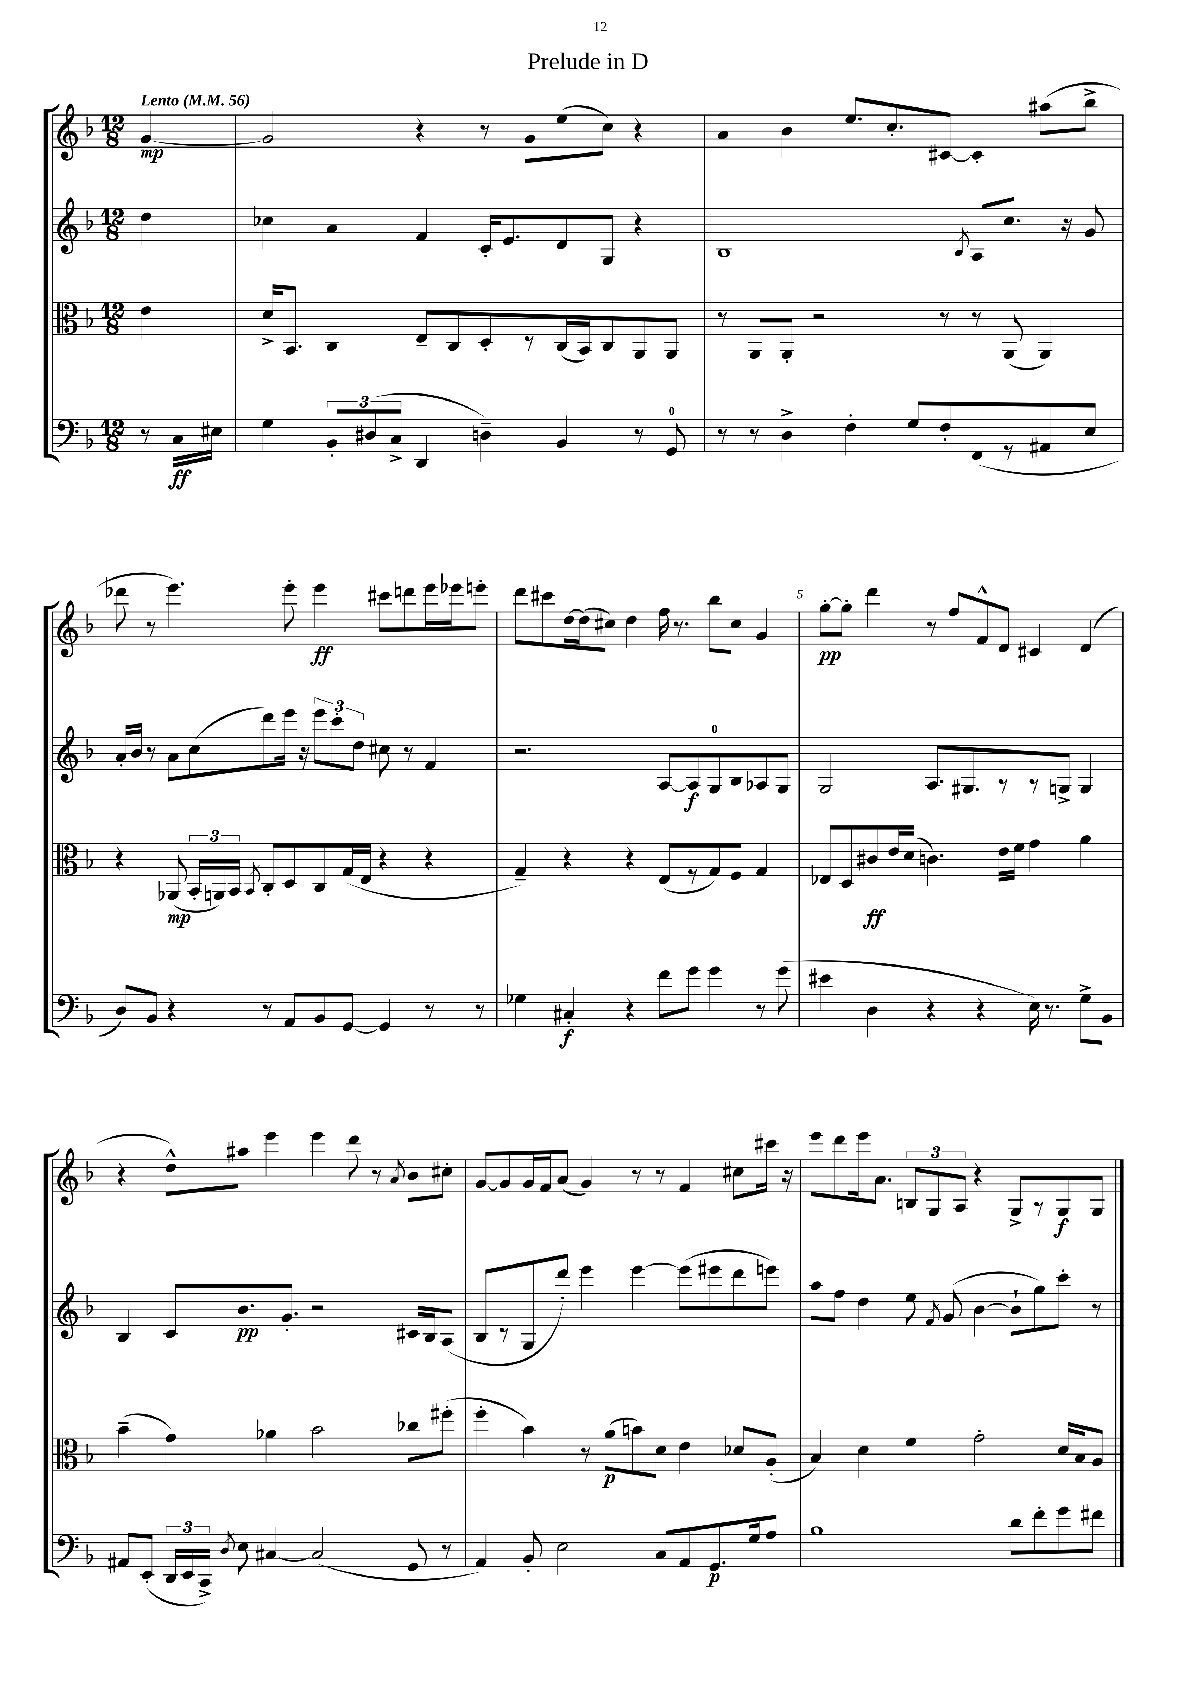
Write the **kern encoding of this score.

**kern	**dynam	**kern	**dynam	**kern	**dynam	**kern	**dynam
*part4	*part4	*part3	*part3	*part2	*part2	*part1	*part1
*staff4	*staff4	*staff3	*staff3	*staff2	*staff2	*staff1	*staff1
*clefF4	*	*clefC3	*	*clefG2	*	*clefG2	*
*k[b-]	*	*k[b-]	*	*k[b-]	*	*k[b-]	*
*M12/8	*	*M12/8	*	*M12/8	*	*M12/8	*
*MM56	*	*MM56	*	*MM56	*	*MM56	*
=	=	=	=	=	=	=	=
!	!	!	!	!	!	!LO:TX:a:B:t=Lento	!
8r	.	4e\	.	4dd\	.	[4g/	mp
16C\LL	ff	.	.	.	.	.	.
16E#X\JJ	.	.	.	.	.	.	.
=1	=1	=1	=1	=1	=1	=1	=1
4G\	.	16d^/KL	.	4cc-X\	.	2g/]	.
.	.	8.BB-/J	.	.	.	.	.
12BB-'/L	.	4C/	.	4a/	.	.	.
(12D#X/	.	.	.	.	.	.	.
12C^/J	.	.	.	.	.	.	.
4DD/	.	8E~/L	.	4f/	.	4r	.
.	.	8C/	.	.	.	.	.
4Dn~\)	.	8D'/	.	16c'/KL	.	8r	.
.	.	.	.	8.e/	.	.	.
.	.	8r	.	.	.	8g\L	.
4BB-/	.	(16C/L	.	8d/	.	(8ee\	.
.	.	16BB-/J)	.	.	.	.	.
.	.	8C/	.	8G/J	.	8cc\J)	.
8r	.	8AA/	.	4r	.	4r	.
8GG/	.	8AA/J	.	.	.	.	.
=2	=2	=2	=2	=2	=2	=2	=2
8r	.	8r	.	1B-	.	4a/	.
8r	.	8AA/L	.	.	.	.	.
4D^\	.	8AA'/J	.	.	.	4b-\	.
.	.	2r	.	.	.	.	.
4F'\	.	.	.	.	.	8.ee/L	.
.	.	.	.	.	.	8.cc'/	.
8G/L	.	.	.	.	.	.	.
8F'/	.	8r	.	.	.	[8c#X/J	.
.	.	.	.	8qB-/	.	.	.
(8FF/	.	8r	.	8A/L	.	4c#'/]	.
8r	.	(8AA/	.	8.cc/J	.	.	.
8AA#X/	.	4AA/)	.	.	.	(8aa#X\L	.
.	.	.	.	16r	.	.	.
8E/J	.	.	.	8g/	.	8bb-^\J	.
!!LO:LB:g=z
=3	=3	=3	=3	=3	=3	=3	=3
8D/L)	.	4r	.	16a'/LL	.	8ddd-X\	.
.	.	.	.	16b-/JJ	.	.	.
8BB-/J	.	.	.	8r	.	8r	.
4r	.	(8AA-X/	mp	8a\L	.	4.eee\)	.
.	.	24BB-'/LL	.	(8cc\	.	.	.
.	.	24AAn/)	.	.	.	.	.
.	.	24BB-/JJ	.	.	.	.	.
.	.	8qBB-/	.	.	.	.	.
8r	.	8C'/L	.	8ddd\)	.	.	.
8AA/L	.	8D/	.	16eee\Jk	.	8eee'\	.
.	.	.	.	16r	.	.	.
8BB-/	.	8C/	.	12eee\L	.	4eee\	ff
.	.	.	.	12ccc'\	.	.	.
[8GG/J	.	(16G/L	.	.	.	.	.
.	.	.	.	12dd\J	.	.	.
.	.	16E/JJ	.	.	.	.	.
4GG/]	.	4r	.	8cc#X\	.	8ccc#X\L	.
.	.	.	.	8r	.	8dddn\	.
8r	.	4r	.	4f/	.	16eee\L	.
.	.	.	.	.	.	16eee-X\J	.
8r	.	.	.	.	.	8eeen'\J	.
=4	=4	=4	=4	=4	=4	=4	=4
4G-X\	.	4G~/)	.	2.r	.	8ddd\L	.
.	.	.	.	.	.	8ccc#X\	.
4C#X'/	f	4r	.	.	.	[16dd\L	.
.	.	.	.	.	.	(16dd\J]	.
.	.	.	.	.	.	8cc#X\J)	.
4r	.	4r	.	.	.	4dd\	.
8f\L	.	(8E/L	.	[8A/L	.	16ff\	.
.	.	.	.	.	.	8.r	.
8g\J	.	8r	.	8A/]	f	.	.
4g\	.	8G/)	.	8G/	.	8bb-\L	.
.	.	8F/J	.	8B-/	.	8cc#\J	.
8r	.	4G/	.	8A-X/	.	4g/	.
(8g\	.	.	.	8G/J	.	.	.
=5	=5	=5	=5	=5	=5	=5	=5
4e#X\	.	8E-X/L	.	2G/	.	[8gg'\L	pp
.	.	8D/	.	.	.	8gg'\J]	.
4D\	.	8c#X/	ff	.	.	4ddd\	.
.	.	16e/L	.	.	.	.	.
.	.	(16d/JJ	.	.	.	.	.
4r	.	4.cn\)	.	8.A/L	.	8r	.
.	.	.	.	.	.	8ff/L	.
.	.	.	.	8.G#X/	.	.	.
4r	.	.	.	.	.	8f^^/	.
.	.	16e\LL	.	8r	.	8d/J	.
.	.	16f\JJ	.	.	.	.	.
16E\)	.	4g\	.	8r	.	4c#X/	.
8.r	.	.	.	.	.	.	.
.	.	.	.	8Gn^/J	.	.	.
8G^\L	.	4a\	.	4G/	.	(4d/	.
8BB-\J	.	.	.	.	.	.	.
!!LO:LB:g=z
=6	=6	=6	=6	=6	=6	=6	=6
8AA#X/L	.	(4b-~\	.	4B-/	.	4r	.
(8EE'/J	.	.	.	.	.	.	.
24DD/LL	.	4g\)	.	8c/L	.	8dd^^\L)	.
24EE/	.	.	.	.	.	.	.
24CC^/JJ)	.	.	.	.	.	.	.
8qD/	.	.	.	.	.	.	.
8E\	.	.	.	8.b-/	pp	8aa#X\J	.
[4C#X/	.	4a-X\	.	.	.	4eee\	.
.	.	.	.	8.g'/J	.	.	.
(2C#/]	.	2b-\	.	2r	.	4eee\	.
.	.	.	.	.	.	8ddd\	.
.	.	.	.	.	.	8r	.
.	.	.	.	.	.	8qa/	.
8GG/	.	8cc-X\L	.	16c#X/LL	.	8b-\L	.
.	.	.	.	16B-/J	.	.	.
8r	.	(8ff#X'\J	.	(8A/J	.	8cc#X'\J	.
=7	=7	=7	=7	=7	=7	=7	=7
4AA/)	.	4ff'\	.	8B-/L	.	[8g/L	.
.	.	.	.	8r	.	8g/]	.
8BB-'/	.	4b-\)	.	8G/	.	16g/L	.
.	.	.	.	.	.	16f/J	.
2E\	.	.	.	8ddd'/J)	.	(8a/J	.
.	.	8r	.	4eee\	.	4g/)	.
.	.	(8a\L	p	.	.	.	.
.	.	8bn\)	.	[4eee\	.	8r	.
8C/L	.	8d\J	.	.	.	8r	.
8AA/	.	4e\	.	(8eee\L]	.	4f/	.
8.GG/	p	.	.	8eee#X\	.	.	.
.	.	8d-X/L	.	8ddd\	.	8cc#X\L	.
16G/k	.	.	.	.	.	.	.
8A/J	.	(8A'/J	.	8eeen\J)	.	16ccc#X\Jk	.
.	.	.	.	.	.	16r	.
=8	=8	=8	=8	=8	=8	=8	=8
1B-	.	4B-/)	.	8aa\L	.	8eee\L	.
.	.	.	.	8ff\J	.	8ddd\	.
.	.	4d\	.	4dd\	.	16eee\k	.
.	.	.	.	.	.	8.a\J	.
.	.	4f\	.	8ee\	.	12Bn/L	.
.	.	.	.	.	.	12G/	.
.	.	.	.	8qf/	.	.	.
.	.	.	.	(8g/	.	.	.
.	.	.	.	.	.	12A/J	.
.	.	2g'\	.	[4b-\	.	4r	.
8d\L	.	.	.	8b-`\L]	.	8G^/L	.
8f'\	.	.	.	8gg\)	.	8r	.
8g\	.	16d/LL	.	8ccc'\J	.	8G/	f
.	.	16B-/J	.	.	.	.	.
8f#X\J	.	8A/J	.	8r	.	8G/J	.
==	==	==	==	==	==	==	==
*-	*-	*-	*-	*-	*-	*-	*-
